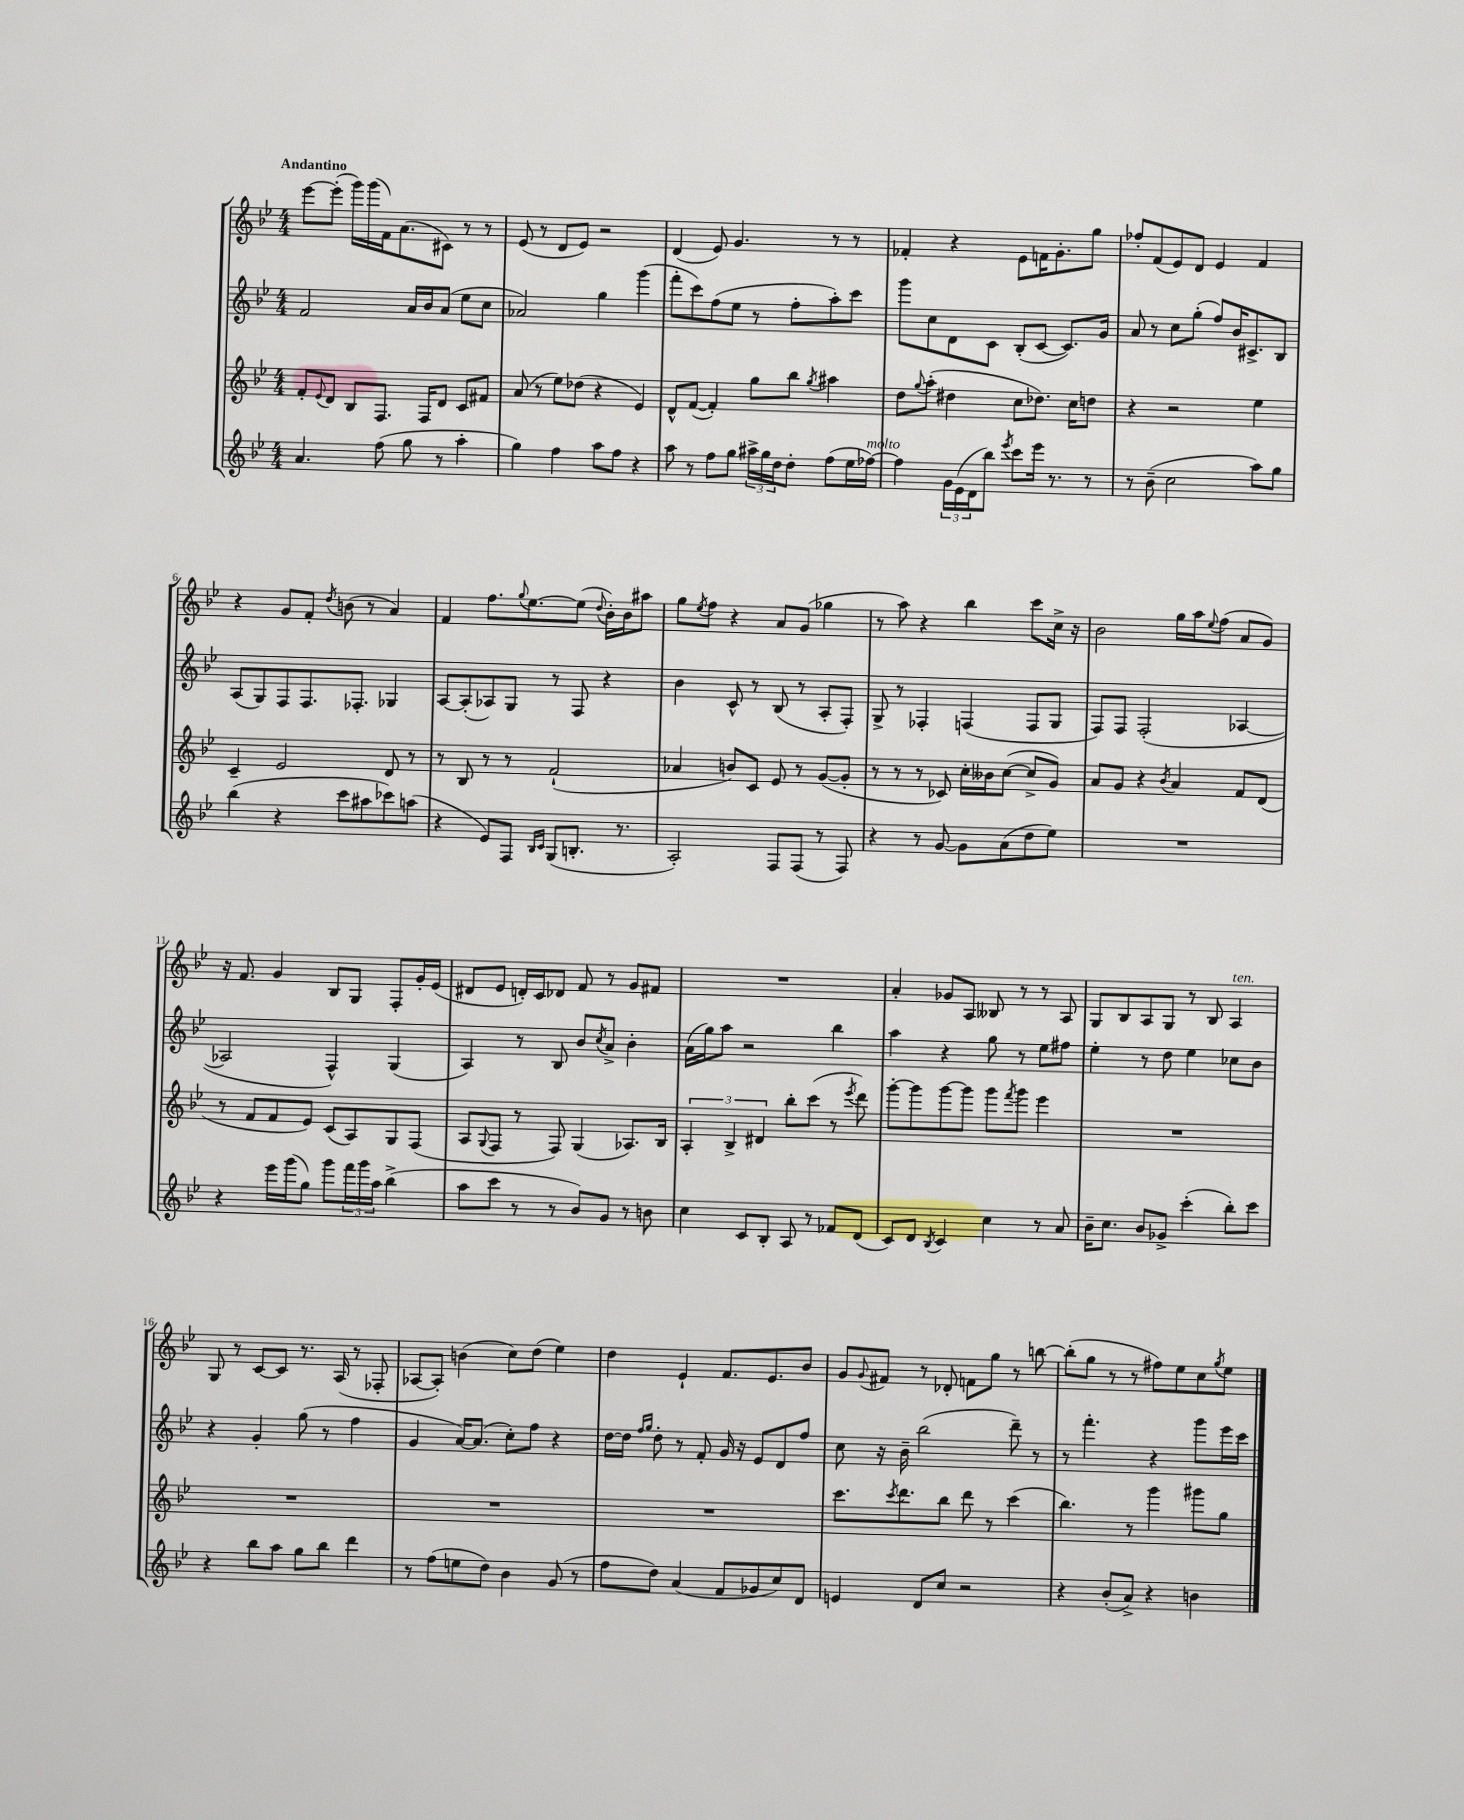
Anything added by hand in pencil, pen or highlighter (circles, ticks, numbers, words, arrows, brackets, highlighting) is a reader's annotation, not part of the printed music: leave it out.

**kern	**kern	**kern	**kern
*staff4	*staff3	*staff2	*staff1
*clefG2	*clefG2	*clefG2	*clefG2
*k[b-e-]	*k[b-e-]	*k[b-e-]	*k[b-e-]
*M4/4	*M4/4	*M4/4	*M4/4
4.a	8f'	2f	[8eee-
.	8qqe-	.	.
.	8d	.	(8eee-']
.	8B-	.	16ggg)
.	.	.	(16ggg
(8ff	8.F	.	16f)
.	.	.	(8.a
8gg	.	16a	.
.	16F	16b-	.
8r	8d	(8a	8c#)
4aa'	8c	8ee-	8r
.	8f#	8cc	8r
=	=	=	=
4gg)	(8a	2a-)	(8e-
.	8r	.	8r
4ff	8ee-)	.	8d
.	(8dd-	.	8e-)
8aa	4r	4gg	2r
8ff	.	.	.
4r	4e-)	(4ggg	.
=	=	=	=
8aa	8d^^	8fff'	(4d
8r	([8f	8ccc)	.
8ff	4f'])	(8ff	8e-)
8gg	.	8ee-	4.g
24aa#^	8gg	8r	.
24gg	.	.	.
24dd	.	.	.
8dd'	8bb-	8ff'	.
.	8qgg	.	.
(8ff	4aa#	8aa')	8r
16ee-	.	8ccc	8r
[16ff-)	.	.	.
=	=	=	=
4ff-]	8dd	8ggg	4f-'
.	8qqgg	.	.
.	(8aa'	8cc	.
24g	4dd#	8d	4r
(24e-	.	.	.
24d	.	.	.
8bb-)	.	8c	.
8qeee-	.	.	.
8ccc	8cc	(8B-'	8e-
16eee-	8.dd-)	[8c	16f
8.r	.	.	8.g'
.	.	8.c])	.
.	16cc	.	.
8r	8dd	.	8gg
.	.	16g	.
=	=	=	=
8r	4r	8a	8ff-'
(8b-~	.	8r	(8f
2cc	2r	8cc	8e-)
.	.	(8gg'	8d
.	.	8ff)	4e-
.	.	16b-	.
.	.	8.c#^	.
8aa)	4ee-	.	4f
8gg	.	8B-	.
=	=	=	=
(4bb-	4c~	(8A	4r
.	.	8G)	.
4r	2e-	8F	8g
.	.	8.F	8f'
.	.	.	8qdd
8ccc	.	.	(8b
.	.	8.F-'	.
8aa#	.	.	8r
8ccc-)	8d	4G-	4a)
(8aa	8r	.	.
=	=	=	=
4r	8r	[8A	4f
.	8B-	(8A']	.
8e-)	8r	8A-)	8.ff
8F	8r	8G	.
.	.	.	8qqgg
.	.	.	[8.ee-
16qqB-	.	.	.
16qqc	.	.	.
(8G	(2f`	8r	.
8.B'	.	8F	(8ee-]
.	.	.	8qqdd
.	.	4r	16b-')
8.r	.	.	16b-
.	.	.	8aa#
=	=	=	=
2A')	4a-	4b-	8gg
.	.	.	8qee-
.	.	.	8ff
.	8b)	8c^^	4r
.	8c	8r	.
8F	8e-	(8B-	8a
(8F	8r	8r	(8g
8r	([8g	8A'	4gg-
8F)	8g']	8F')	.
=	=	=	=
4r	8r	8G^	8r
.	8r	8r	8aa)
8r	8r	4F-'	4r
[8g	8c-)	.	.
8g]	16cc'	(4F	4bb-
.	16b--	.	.
(8a	([8cc	.	.
8dd	8cc^]	8F	8ccc
8ee-)	8g)	8G	16cc^
.	.	.	16r
=	=	=	=
1r	8a	8F)	2b-
.	8g	8F	.
.	4r	(2F'	.
.	8qb-	.	.
.	4a	.	16gg
.	.	.	16aa
.	.	.	8qqee-
.	.	.	(8ff
.	8f	[4A-	8a
.	(8d	.	8g)
=	=	=	=
4r	8r	2A-]	16r
.	.	.	8.f
.	8f	.	.
16eee-	8f	.	4g
(16ggg	.	.	.
8gg)	8e-)	.	.
8ggg	(8c	4F^^)	8B-
24fff	8A)	.	8G
24ggg	.	.	.
24aa	.	.	.
(4bb-^	8G	(4G	8F'
.	(8F	.	16g'
.	.	.	(16e-
=	=	=	=
8aa	8A	4A)	8d#
.	8qqG	.	.
8ccc	8F	.	8e-
8r	8r	8r	16d')
.	.	.	16c
8r	8F)	8B-	8d-
8b-)	(4G	8b-	8f
.	.	8qcc	.
8g	.	8a^	8r
8r	8.A-)	4b-'	8g
8b	.	.	8f#
.	16B-	.	.
=	=	=	=
4cc	6A'	(16a	1r
.	.	16gg)	.
.	.	8aa	.
.	6B-^	.	.
8c	.	2r	.
.	6d#	.	.
8B-'	.	.	.
8A	8bb-'	.	.
8r	(8ccc	.	.
8f-	8r	4bb-	.
.	8qeee-	.	.
(8d	8ddd)	.	.
=	=	=	=
8c)	[8ggg'	4aa	4a'
8d	8ggg]	.	.
8qB-	.	.	.
4c	[8ggg	4r	8g-
.	8ggg]	.	8A
4cc	8ggg	8gg	8B--
.	8qfff	.	.
.	8ggg	8r	8r
8r	4eee-	8ee-	8r
8a	.	8ff#	8A
=	=	=	=
16b-~	1r	4ee-'	8G
8.cc	.	.	.
.	.	.	8B-
8b-	.	8r	8A
8g-^	.	8dd	8G
(4ccc'	.	4ee-	8r
.	.	.	8B-
8bb-')	.	8cc-	4A
8ccc	.	8b-	.
=	=	=	=
4r	1r	4r	8G
.	.	.	8r
8bb-	.	4g'	[8c
8aa	.	.	8c]
8gg	.	(8gg	8.r
8bb-	.	8r	.
.	.	.	(16A
4ddd	.	4ff	8r
.	.	.	8F-'
=	=	=	=
8r	1r	4g	[8A-
(8ff	.	.	8A-'])
8ee	.	[16a)	(4b
.	.	(8.a]	.
8dd)	.	.	.
4b-	.	8cc')	8cc)
.	.	8ff	(8dd
(8g	.	4r	4ee-)
8r	.	.	.
=	=	=	=
8ff	1r	[16dd	4dd
.	.	16dd]	.
.	.	16qqff	.
.	.	16qqgg	.
8dd)	.	8dd'	.
(4a	.	8r	4e-`
.	.	8f'	.
8f	.	16g	8.f
.	.	16r	.
8g-	.	8e-	.
.	.	.	8.e-
8cc)	.	8d	.
8d	.	8ff	8b-
=	=	=	=
4e	8.ccc	8cc	8g
.	.	.	8qqg
.	.	16r	8f#
.	8qccc	.	.
.	8.ddd	16b-~	.
8d	.	(2bb-	8r
8cc	8bb-	.	8d-'
2r	8ddd	.	8f
.	8r	.	8gg
.	(4ccc	8ddd~)	8r
.	.	8r	[8bb
=	=	=	=
4r	4.bb-)	8r	(8bb']
.	.	4.fff'	8gg
(8b-'	.	.	8r
8a^)	8r	.	8r
4r	4ggg	4r	8ff#)
.	.	.	8ee-
4b	8ggg#	8ggg	8cc
.	.	.	8qgg
.	8gg	16eee-	8ee-
.	.	16ccc	.
==	==	==	==
*-	*-	*-	*-
